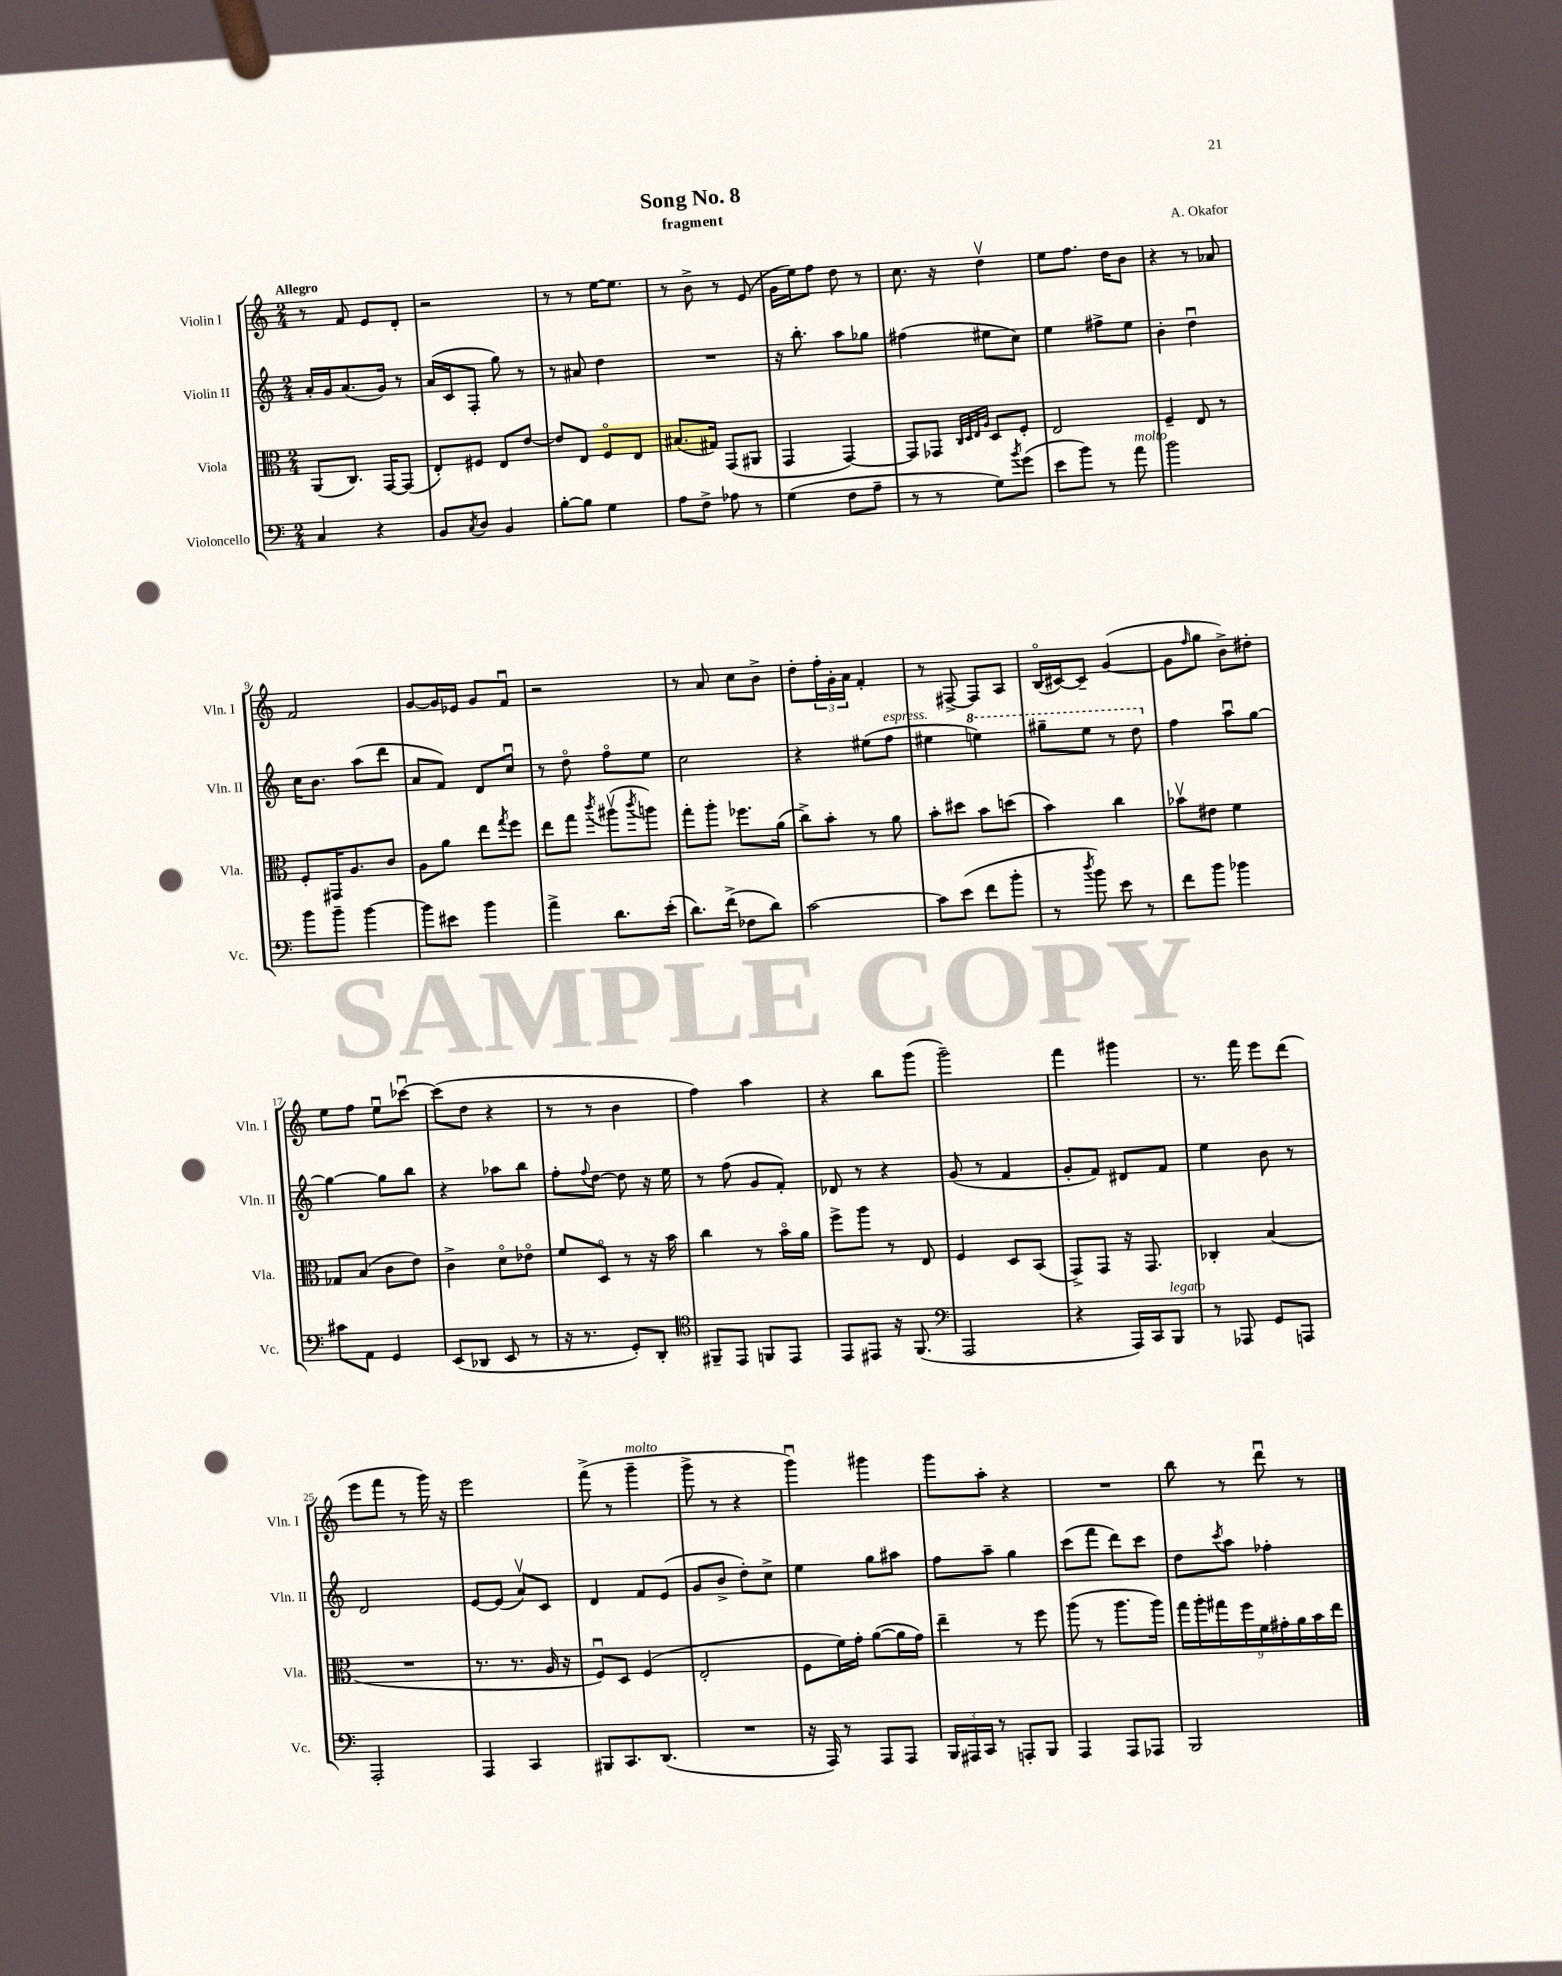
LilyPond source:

\header { title = "Song No. 8" composer = "A. Okafor" subtitle = "fragment" }
<<
\new StaffGroup <<
\new Staff = "s0" \with { instrumentName = "Violin I" shortInstrumentName = "Vln. I" } {
    \clef treble \key c \major \numericTimeSignature \time 2/4 \tempo "Allegro"
    r8 f'8 e'8 d'8-. |
    r2 |
    r8 r8 e''16~ e''8. |
    r8 b'8-> r8 e'8( |
    g'16 e''16) f''8 d''8 r8 |
    c''8. r16 d''4\upbow |
    e''8 f''8. d''16 b'8 |
    r4 r8 aes'8 |
    f'2 |
    g'8~ g'16 ees'16 g'8 f'8\downbow |
    r2 |
    r8 a'8 c''8 b'8-> |
    d''8-. \tuplet 3/2 { f''16-. g'16-. a'16 } f'4-. |
    r8 fis8~-> fis8 a8 |
    b16\flageolet( cis'16~) cis'8-- g'4~( |
    g'8 \grace { f''16 } g''8 b'8->) dis''8-. |
    e''8 f''8 e''8\downbow ces'''8~\downbow |
    ces'''8( d''8 r4 |
    r8 r8 b'4 |
    f''4) a''4 |
    r4 b''8 g'''8( |
    g'''2--) |
    f'''4 gis'''4 |
    r8. f'''16 e'''8 d'''8( |
    e'''8 f'''8 r8 g'''16) r16 |
    e'''2 |
    f'''8->( r8 g'''4--^\markup { \italic "molto" } |
    g'''8-> r8 r4 |
    g'''4\downbow) gis'''4 |
    g'''8 a''8-. r4 |
    R2 |
    b''8 r8 d'''8\downbow r8 \bar "|." |
}
\new Staff = "s1" \with { instrumentName = "Violin II" shortInstrumentName = "Vln. II" } {
    \clef treble \key c \major \numericTimeSignature \time 2/4
    a'16-. g'16 a'8.( g'16) r8 |
    a'16( c'16 f8-. g''8) r8 |
    r8 ais'8 d''4 |
    R2 |
    r16 b''8.-. a''8 ges''8 |
    fis''4( eis''8 c''8) |
    e''4 fis''8-> e''8 |
    b'4-. d''4\downbow |
    c''16 b'8. a''8( d'''8 |
    a'8 f'8) d'8 c''8\downbow |
    r8 d''8\flageolet f''8\flageolet e''8 |
    c''2 |
    r4 eis''8( f''8^\markup { \italic "espress." } |
    eis''4 \ottava #1 e'''!4) |
    gis'''8-- e'''8 r8 d'''8 \ottava #0 |
    f''4 a''8\downbow g''8~ |
    g''4~ g''8 b''8 |
    r4 aes''8 b''8 |
    f''8-. \appoggiatura { f''8 } d''8~ d''8 r16 e''16 |
    r8 f''8( g'8 f'8-.) |
    des'8 r8 r4 |
    g'8( r8 f'4 |
    g'8-. f'8) dis'8 f'8 |
    e''4 b'8 r8 |
    d'2 |
    e'8~ e'8( a'8\upbow) c'8 |
    d'4 f'8 e'8( |
    g'8 b'8-> d''8-.) c''8-> |
    e''4 g''8 ais''8 |
    f''8 a''8-- g''4 |
    c'''8( f'''8 d'''8) c'''8 |
    d''8 \acciaccatura { c'''8 } a''8 fes''4-. \bar "|." |
}
\new Staff = "s2" \with { instrumentName = "Viola" shortInstrumentName = "Vla." } {
    \clef alto \key c \major \numericTimeSignature \time 2/4
    a,8( c8.) g,16~ g,8( |
    e8-.) fis8 e8 e'8~ |
    e'8 e8 f8\flageolet e8 |
    bis8.( gis16) g,8( ais,8 |
    g,4 g,4~) |
    g,8 ges,8 \grace { c32 d32 e32 a32 } d8 f8-. |
    e2 |
    f4-- e8 r8 |
    f8-. gis,16 a8. c'8 |
    a8 a'8 e''8 \acciaccatura { g''8 } f''8 |
    e''8 g''8 \acciaccatura { c'''8 } ais''8\upbow( \acciaccatura { c'''8 } a''8) |
    g''8-. a''8-. fes''8. a'16( |
    c''8->) b'8-. r8 a'8 |
    b'8-. dis''8 b'8 d''8( |
    b'4) c''4 |
    bes'8\upbow eis'8 f'4 |
    ges8 b8( c'8 e'8) |
    c'4-> d'8\flageolet ees'8\flageolet |
    f'8 d8\flageolet r8 r16 b'16 |
    c''4 r8 b'16\flageolet a'16 |
    f''8-> a''8 r8 e8 |
    f4 d8 b,8( |
    g,8->) g,8 r16 g,8. |
    ces4-. b4( |
    R2 |
    r8. r8. a16 r16 |
    f8\downbow) d8 f4( |
    e2-. |
    f8 f'16) g'16-. a'8~( a'16 g'16) |
    e''4-- r8 f''8 |
    a''8( r8 a''8. a''16) |
    \tuplet 9/8 { g''16 a''16-. gis''16 f''16 f'16 gis'16-. a'16 b'16 e''16 } \bar "|." |
}
\new Staff = "s3" \with { instrumentName = "Violoncello" shortInstrumentName = "Vc." } {
    \clef bass \key c \major \numericTimeSignature \time 2/4
    c4 r4 |
    b,8 \acciaccatura { c8 } d8 b,4 |
    b8~-. b8 g4 |
    a8 f8-> aes8 r8 |
    g4( f8 a8-- |
    r8 r8 g8) \acciaccatura { b'8 } g'8( |
    e'8 b'8) r8 a'8^\markup { \italic "molto" } |
    b'2 |
    b'8 b'8-- b'4~ |
    b'8 eis'8 b'4 |
    a'4-> d'8. e'16-.( |
    d'8.) f'16->( fes8 d'8) |
    c'2~ |
    c'8 e'8( f'8 b'8-. |
    r8 \acciaccatura { d''8 } b'8) e'8 r8 |
    f'8 b'8 bes'4 |
    cis'8 a,8 g,4 |
    e,8( des,8 e,8 r8 |
    r16 r8. g,8-.) d,8-. |
    \clef tenor fis,8-- e,8 f,8 e,8 |
    e,8 eis,8 r16 f,8.( |
    \clef bass a,,2 |
    r4 a,,16) c,16 b,,8^\markup { \italic "legato" } |
    r8 aes,,8 g,8 a,,8 |
    a,,2-. |
    a,,4 c,4 |
    bis,,8 c,8. d,8.( |
    R2 |
    r16 a,,16) r8 a,,8 a,,8 |
    \tuplet 3/2 { b,,16 ais,,16 c,16 } r8 a,,8-. b,,8 |
    a,,4 a,,8 aes,,8 |
    b,,2 \bar "|." |
}
>>
>>
